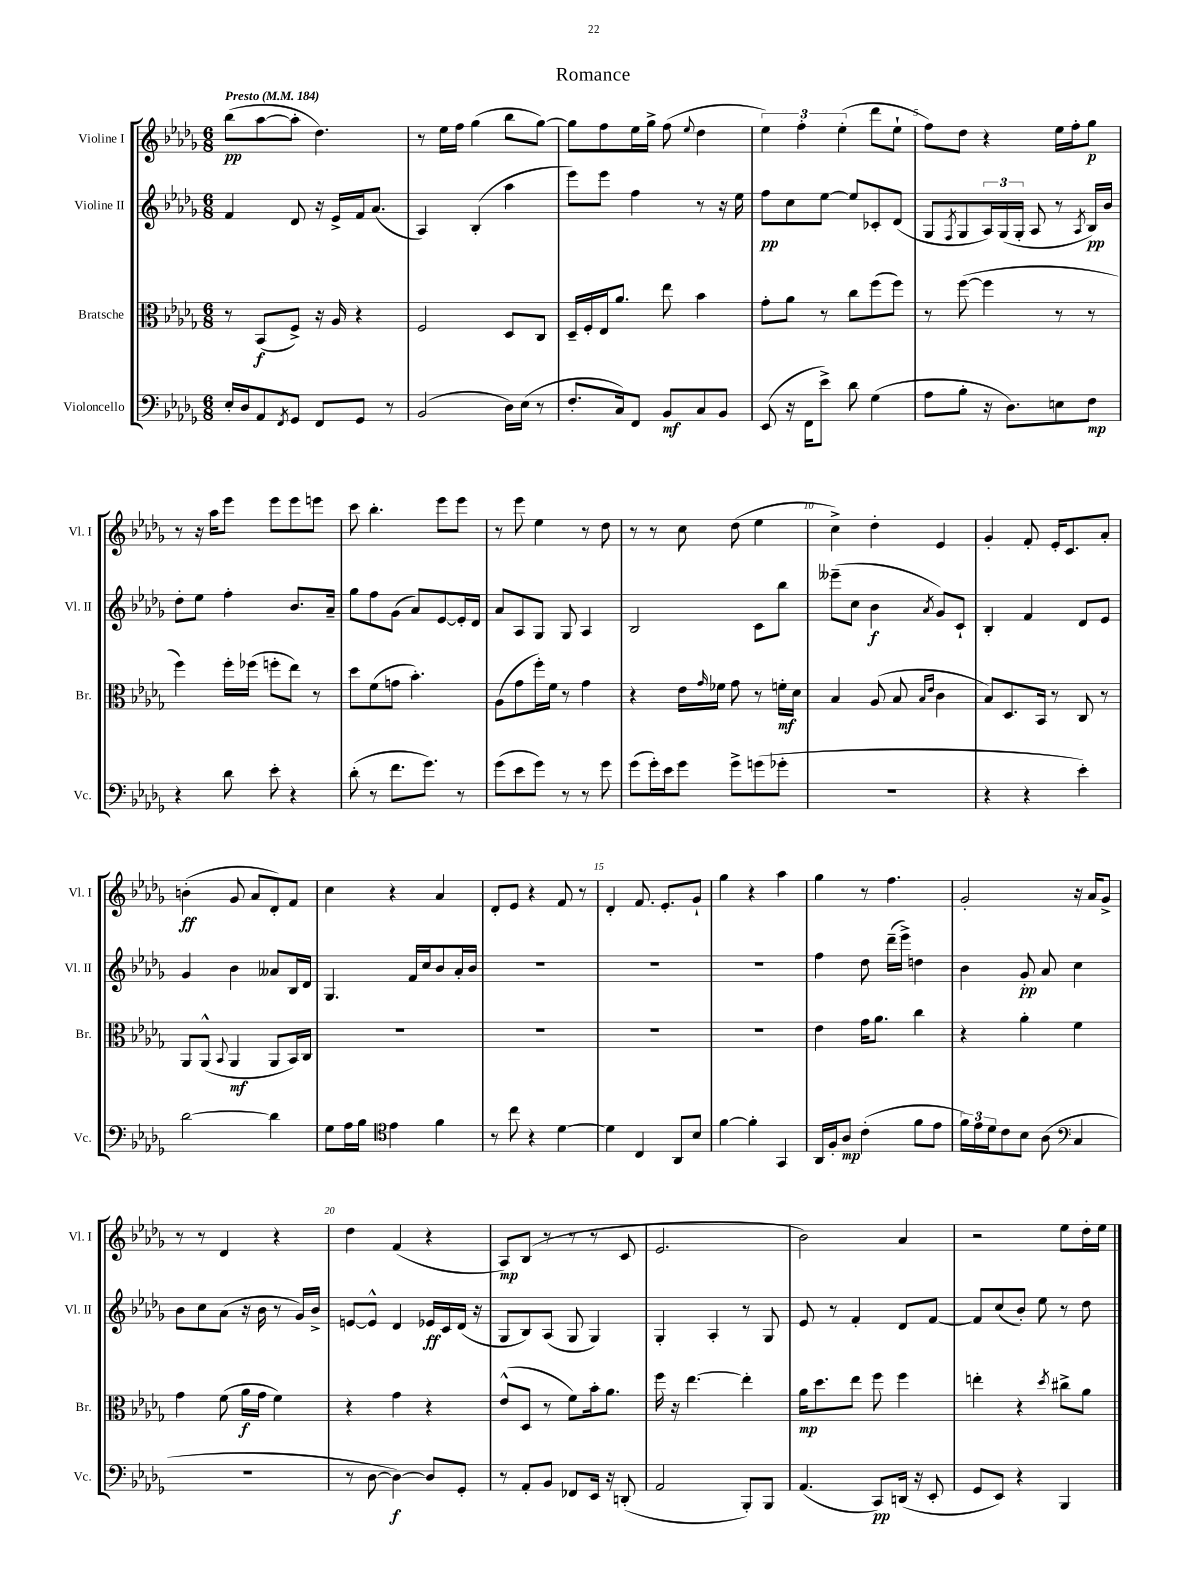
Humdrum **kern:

**kern	**kern	**kern	**kern
*staff4	*staff3	*staff2	*staff1
*clefF4	*clefC3	*clefG2	*clefG2
*k[b-e-a-d-g-]	*k[b-e-a-d-g-]	*k[b-e-a-d-g-]	*k[b-e-a-d-g-]
*M6/8	*M6/8	*M6/8	*M6/8
*MM184	*MM184	*MM184	*MM184
16E-'	8r	4f	(8bb-
16D-	.	.	.
8AA-	(8BB-	.	[8aa-
8qFF	.	.	.
8GG-	8F^)	8d-	8aa-']
8FF	16r	16r	4.dd-)
.	16A-	16e-^	.
8GG-	4r	16f	.
.	.	(8.a-	.
8r	.	.	.
=	=	=	=
(2BB-	2F	4A-)	8r
.	.	.	16ee-
.	.	.	16ff
.	.	(4B-'	(4gg-
16D-)	8D-	4aa-	8bb-
(16E-	.	.	.
8r	8C	.	[8gg-)
=	=	=	=
8.F'	16D-~	8eee-)	8gg-]
.	16F'	.	.
.	16E-	8eee-	8ff
16C)	8.a-	.	.
8FF	.	4ff	16ee-
.	.	.	16gg-^
8BB-	8ee-	.	(8ff
.	.	.	8qqee-
8C	4b-	8r	4dd-
8BB-	.	16r	.
.	.	16ee-	.
=	=	=	=
(8EE-	8g-'	8ff	6ee-)
16r	8a-	8cc	.
.	.	.	6ff'
16FF	.	.	.
8e-^)	8r	[8ee-	.
.	.	.	(6ee-'
8d-	8cc	8ee-]	.
(4G-	(8ff	8c-'	8ddd-
.	8ff)	(8d-	8ee-`
=	=	=	=
8A-	8r	8G-	8ff)
.	.	8qF	.
8B-'	([8ff	8G-	8dd-
16r	4ff]	24A-)	4r
.	.	(24G-	.
8.D-)	.	.	.
.	.	24G-'	.
.	.	8A-	.
8E	8r	8r	16ee-
.	.	.	16ff'
.	.	8qA-	.
8F	8r	16B-)	8gg-
.	.	16b-	.
=	=	=	=
4r	4ff)	8dd-'	8r
.	.	8ee-	16r
.	.	.	16aa-
8d-	16ff'	4ff'	8eee-
.	(16ff-	.	.
8e-'	8ff'	.	8eee-
4r	8ee-)	8.b-	8eee-
.	8r	.	8eee
.	.	16a-~	.
=	=	=	=
(8d-'	8dd-	8gg-	8ccc
8r	(8f	8ff	4.bb-'
8.f	8g	(8g-	.
.	4.b-')	8a-)	.
8.g-)	.	.	.
.	.	[8e-	8eee-
8r	.	16e-']	8eee-
.	.	16d-	.
=	=	=	=
(8g-	(8A-	8a-	8r
8e-	8g-	8A-	8eee-
8g-)	16ff')	8G-	4ee-
.	16f	.	.
8r	8r	8G-	.
8r	4g-	4A-	8r
8g-	.	.	8dd-
=	=	=	=
(8g-	4r	2B-	8r
16g-')	.	.	8r
16e-	.	.	.
8g-	16e-	.	8cc
.	16qqg-	.	.
.	16f-	.	.
8g-^	8g-	.	(8dd-
(8g	8r	8c	4ee-
8g-'	16f'	8bb-	.
.	16d-	.	.
=	=	=	=
2.r	4B-	(8eee--~	4cc^)
.	.	8cc	.
.	(8A-	4b-	4dd-'
.	8B-	.	.
.	16qqB-	.	.
.	16qqe-	8qa-	.
.	4c	8g-)	4e-
.	.	8c`	.
=	=	=	=
4r	8B-)	4B-'	4g-'
.	8.D-	.	.
4r	.	4f	8f'
.	16BB-	.	.
.	8r	.	16e-'
.	.	.	8.c
4e-')	8C	8d-	.
.	8r	8e-	8a-'
=	=	=	=
[2d-	8AA-	4g-	(4b'
.	(8AA-^^	.	.
.	8qqBB-	.	.
.	4AA-	4b-	8g-
.	.	.	8a-
4d-]	8AA-	8a--	8d-')
.	16BB-)	16B-	8f
.	16C	16d-	.
=	=	=	=
8G-	2.r	4.G-	4cc
16A-	.	.	.
16B-	.	.	.
*clefC4	*	*	*
4e-	.	.	4r
.	.	16f	.
.	.	16cc	.
4f	.	8b-	4a-
.	.	16a-'	.
.	.	16b-	.
=	=	=	=
8r	2.r	2.r	8d-'
8cc	.	.	8e-
4r	.	.	4r
[4d-	.	.	8f
.	.	.	8r
=	=	=	=
4d-]	2.r	2.r	4d-'
4C	.	.	8.f
.	.	.	8.e-'
8AA-	.	.	.
8B-	.	.	8g-`
=	=	=	=
[4f	2.r	2.r	4gg-
4f']	.	.	4r
4GG-	.	.	4aa-
=	=	=	=
16AA-	4e-	4ff	4gg-
16F'	.	.	.
8A-	.	.	.
(4c'	16g-	8dd-	8r
.	8.a-	.	.
.	.	(16ddd-~	4.ff
.	.	16eee-^)	.
8f	4cc	4dd	.
8e-	.	.	.
=	=	=	=
24f)	4r	4b-	2g-'
24e-	.	.	.
24d-	.	.	.
8c	.	.	.
8B-	4a-'	8g-'	.
(8A-	.	8a-	.
*clefF4	*	*	*
4C	4f	4cc	16r
.	.	.	16a-
.	.	.	8g-^
=	=	=	=
2.r	4g-	8b-	8r
.	.	8cc	8r
.	(8f	(8a-	4d-
.	16a-	16r	.
.	16g-	16b-	.
.	4f)	8r	4r
.	.	16g-)	.
.	.	16b-^	.
=	=	=	=
8r	4r	[8e	4dd-
[8D-	.	8e^^]	.
4D-_)	4g-	4d-	(4f
8D-]	4r	16e-	4r
.	.	16c	.
8GG-'	.	(16d-	.
.	.	16r	.
=	=	=	=
8r	(8e-^^	8G-	8A-)
8AA-'	8D-	8B-)	(8B-
8BB-	8r	(8A-	8r
8FF-	8f)	8G-	8r
16EE-	16b-'	4G-)	8r
16r	8.a-	.	.
(8DD'	.	.	8c
=	=	=	=
2AA-	16ff	4G-'	2.e-
.	16r	.	.
.	[4.ee-	.	.
.	.	4A-'	.
8BBB-')	4ee-']	8r	.
8BBB-	.	8G-	.
=	=	=	=
(4.AA-	16a-	8e-	2b-)
.	8.dd-	.	.
.	.	8r	.
.	8ee-	4f'	.
8CC)	8ff	.	.
(16DD	4ff	8d-	4a-
16r	.	.	.
8EE-'	.	[8f	.
=	=	=	=
8GG-	4ee'	8f]	2r
8EE-)	.	(8cc	.
4r	4r	8b-')	.
.	.	8ee-	.
.	8qdd-	.	.
4BBB-	8cc#^	8r	8ee-
.	8a-	8dd-	16dd-'
.	.	.	16ee-
==	==	==	==
*-	*-	*-	*-
